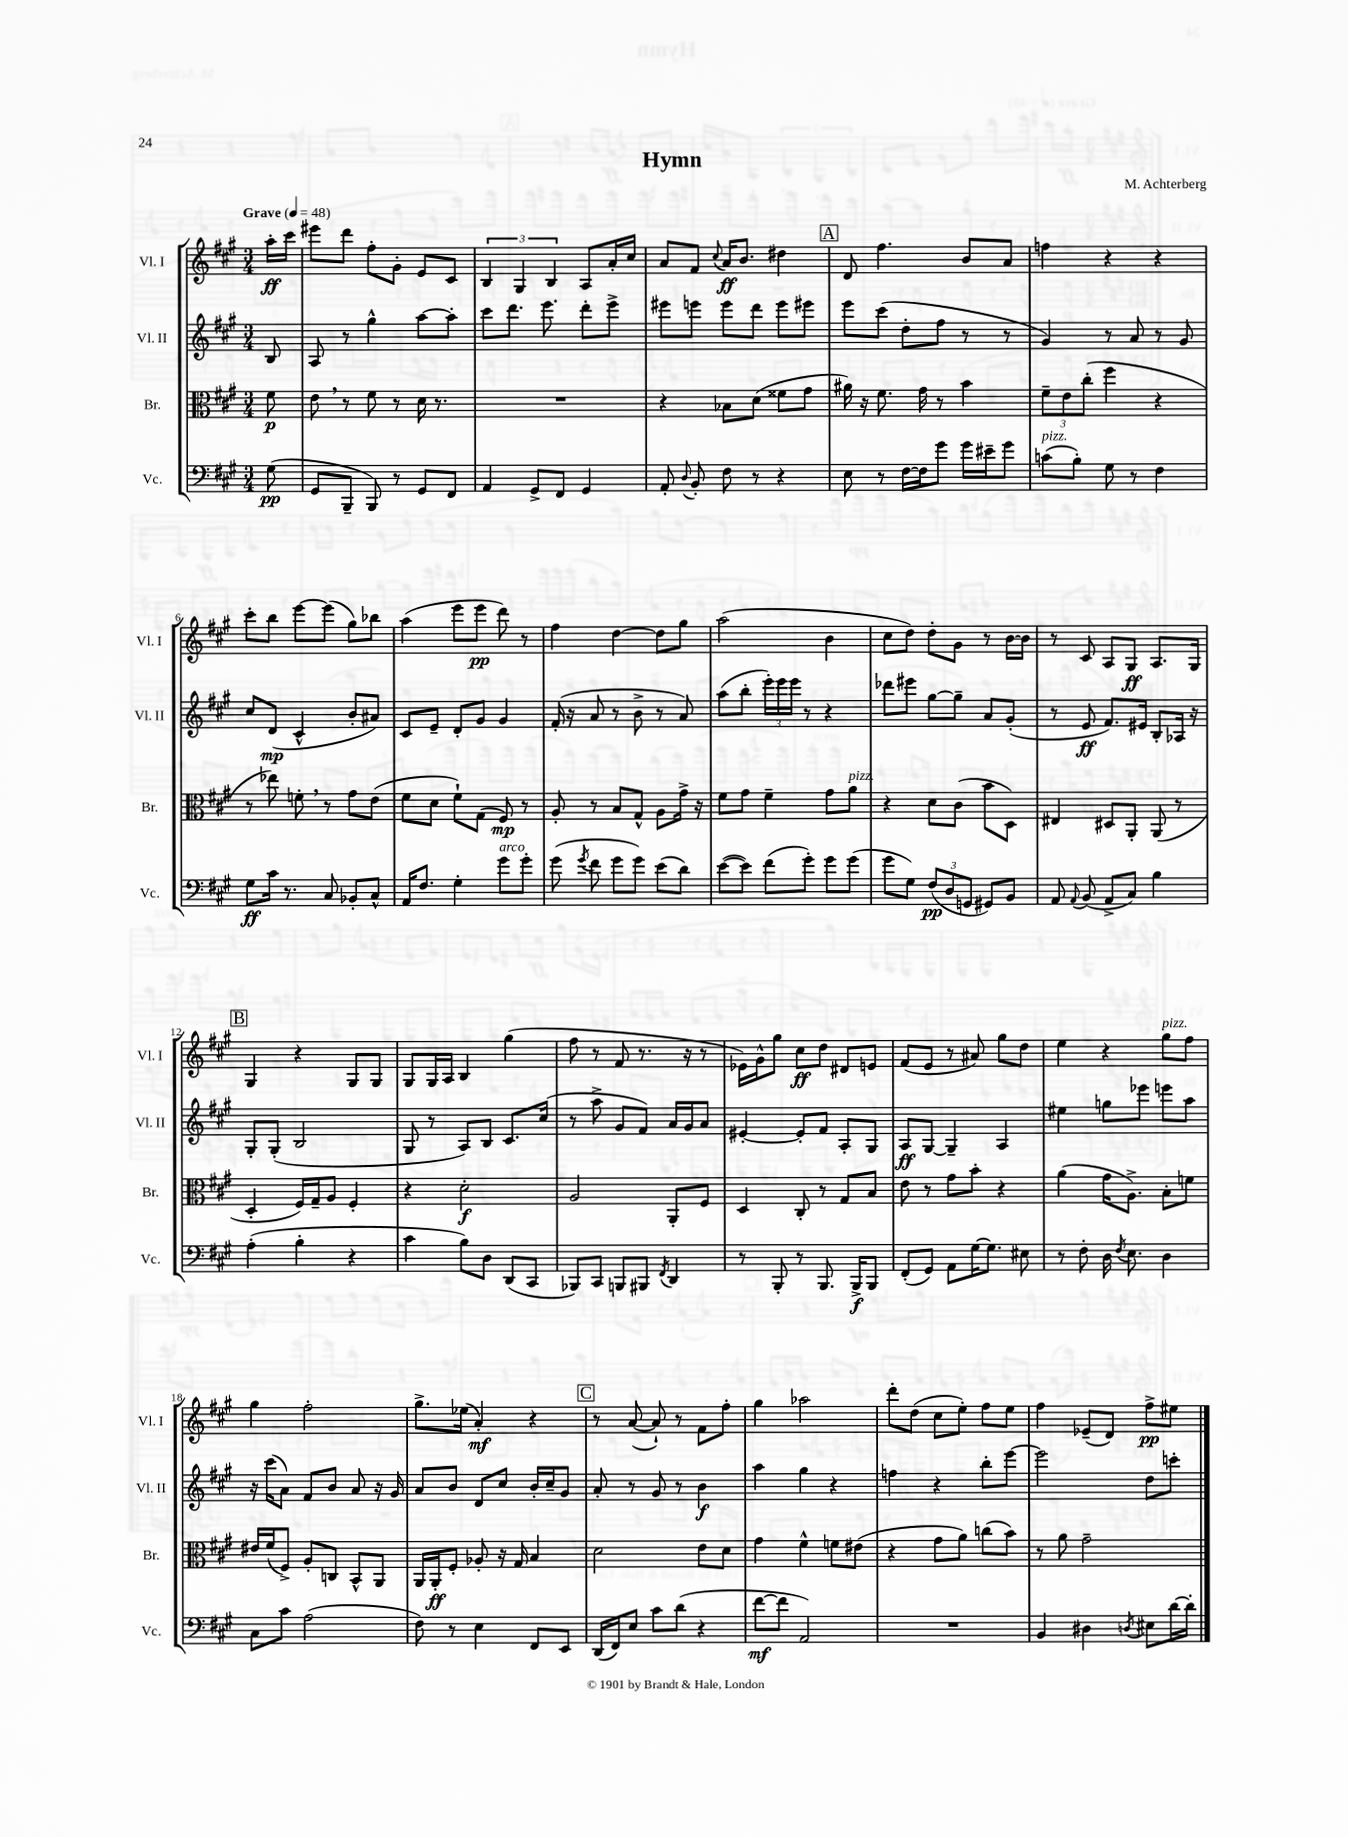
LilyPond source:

\header { title = "Hymn" composer = "M. Achterberg" }
<<
\new StaffGroup <<
\new Staff = "s0" \with { instrumentName = "Vl. I" shortInstrumentName = "Vl. I" } {
    \clef treble \key a \major \numericTimeSignature \time 3/4 \partial 8 \tempo "Grave" 4 = 48
    \autoBeamOff a''16[-.\ff cis'''16] |
    eis'''8[ d'''8] fis''8[-. gis'8]-. e'8[ cis'8] |
    \tuplet 3/2 { b4 gis4 b4 } a8[ a'16-. cis''16] |
    a'8[ fis'8] \appoggiatura { cis''8 } a'16[\ff b'8.] dis''4 |
    \mark \markup { \box "A" } d'8 fis''4. b'8[ a'8] |
    f''4 r4 r4 |
    cis'''8[-. b''8] e'''8[~ e'''8]( gis''8[) bes''8] |
    a''4( e'''8[ e'''8]\pp d'''8) r8 |
    fis''4 d''4~ d''8[ gis''8] |
    a''2( b'4 |
    cis''8[ d''8]) d''8[-. gis'8] r8 b'16[~ b'16] |
    r8 cis'8 a8[ gis8]\ff a8.[ gis16] |
    \mark \markup { \box "B" } gis4 r4 gis8[ gis8] |
    gis8[ gis16 a16] b4 gis''4( |
    fis''8 r8 fis'8 r8. r16 r8 |
    ees'16[) gis'16-^ gis''8] cis''8[\ff d''8] dis'8[ e'8] |
    fis'8[( e'8] r8 ais'8) gis''8[ d''8] |
    e''4 r4 gis''8[^\markup { \italic "pizz." } fis''8] |
    gis''4 fis''2-. |
    gis''8.[-> ees''16]( a'4-.\mf) r4 |
    \mark \markup { \box "C" } r8 a'8~( a'8-!) r8 fis'8[ fis''8]-. |
    gis''4 aes''2 |
    d'''8[-. d''8]( cis''8[ e''8]-.) fis''8[ e''8] |
    fis''4 ees'8[--( d'8]) fis''8[->\pp eis''8] \bar "|." |
}
\new Staff = "s1" \with { instrumentName = "Vl. II" shortInstrumentName = "Vl. II" } {
    \clef treble \key a \major \numericTimeSignature \time 3/4 \partial 8
    \autoBeamOff b8 |
    a8 r8 gis''4-^ a''8[~ a''8]-. |
    cis'''8[ d'''8.] e'''8. d'''8[-. e'''8]-> |
    eis'''8[ e'''8] e'''8[ d'''8] e'''8[ eis'''8] |
    \mark \markup { \box "A" } e'''8[ cis'''8]( d''8[-. fis''8] r8 r8 |
    gis'4) r8 a'8 r8 gis'8 |
    cis''8[ d'8]\mp( cis'4-^ b'8[-. ais'8]) |
    cis'8[ e'8]-- d'8[-. gis'8] gis'4 |
    fis'16-.( r16 a'8 r8 b'8-> r8 a'8) |
    a''8[( b''8]-. \tuplet 3/2 { e'''16[-.) e'''16 e'''16] } r8 r4 |
    des'''8[ eis'''8] gis''8[~ gis''8]-- a'8[ gis'8]-.( |
    r8 e'8\ff fis'8.[) eis'16] b8[-. aes16] r16 |
    \mark \markup { \box "B" } gis8[-. gis8]-.( b2 |
    gis8 r8 a8[) b8] cis'8.[ cis''16]( |
    r8 a''8-> gis'8[ fis'8]) a'16[ gis'16 a'8] |
    eis'4~-. eis'8[-. fis'8] a8[-. gis8] |
    a8[\ff gis8]~ gis4-- a4 |
    eis''4 g''8[ ees'''8] e'''8[ a''8] |
    r16 cis'''16[( a'8]) fis'8[ b'8] a'8 r16 gis'16 |
    a'8[ b'8] d'8[ cis''8] b'16[-. cis''16-- gis'8] |
    \mark \markup { \box "C" } a'8-. r8 gis'8 r8 b'4\f |
    a''4 gis''4 r4 |
    f''4 r4 b''8[-. e'''8]~ |
    e'''2 d''8[ c'''8]-. \bar "|." |
}
\new Staff = "s2" \with { instrumentName = "Br." shortInstrumentName = "Br." } {
    \clef alto \key a \major \numericTimeSignature \time 3/4 \partial 8
    \autoBeamOff fis'8\p |
    e'8 \breathe r8 fis'8 r8 d'16 r8. |
    R2. |
    r4 bes8[ d'8]( fisis'8[ gis'8] |
    \mark \markup { \box "A" } ais'16) r16 fis'8. gis'16 r8 b'4 |
    \tuplet 3/2 { fis'8[-- e'8 cis''8]-.( } fis''4 r4 |
    r8 ees''8) f'8-. \breathe r8 gis'8[ e'8]( |
    fis'8[ d'8] fis'8[-!) gis8]( fis8\mp) r8 |
    a8-. r8 b8[ gis8]-^ a8[ gis'16]-> r16 |
    fis'8[ gis'8] fis'4-- gis'8[ a'8]^\markup { \italic "pizz." } |
    r4 d'8[ cis'8]( b'8[ d8]) |
    eis4 dis8[ a,8]-. a,8( r8 |
    \mark \markup { \box "B" } d4-. fis16[) gis16-- a8] fis4-. |
    r4 d'2-.\f |
    a2 a,8[-. fis8] |
    d4 cis8-. r8 gis8[ b8] |
    e'8 r8 gis'8[ b'8]-. r4 |
    a'4( gis'16[ a8.]->) b8[-. f'8] |
    eis'16[ fis'16( fis8]->) a8[-. c8] b,8[-^ a,8] |
    a,16[ a,16-.\ff fis8]-. aes8-. r16 gis16 b4 |
    \mark \markup { \box "C" } d'2 e'8[ d'8] |
    gis'4 fis'4-^ f'8[ eis'8]( |
    r4 gis'8[ a'8]) c''8[( b'8]) |
    r8 a'8 gis'2-- \bar "|." |
}
\new Staff = "s3" \with { instrumentName = "Vc." shortInstrumentName = "Vc." } {
    \clef bass \key a \major \numericTimeSignature \time 3/4 \partial 8
    \autoBeamOff gis8\pp( |
    gis,8[ b,,8]-- b,,8) r8 gis,8[ fis,8] |
    a,4 gis,8[-> fis,8] gis,4 |
    a,8-. \appoggiatura { d8 } b,8-. fis8 r8 r4 |
    \mark \markup { \box "A" } e8 r8 fis16[~ fis16 gis'8] gis'16[ eis'16-- gis'8] |
    c'8[^\markup { \italic "pizz." }( b8]-.) gis8 r8 fis4 |
    gis8[\ff cis'16] r8. cis8 bes,8[-. cis8]-^ |
    a,16[ fis8.] gis4-. gis'8[^\markup { \italic "arco" } gis'8]-. |
    gis'8( \acciaccatura { gis'8 } fis'8 gis'8[ gis'8]) e'8[( d'8]) |
    e'8[~( e'8]) fis'8[( gis'8]-.) gis'8[ gis'8]( |
    gis'8[ gis8]) \tuplet 3/2 { fis8[\pp( d8 g,8] } gis,8[) b,8] |
    a,8 \appoggiatura { a,8 } b,8( a,8[-> cis8]) b4 |
    \mark \markup { \box "B" } a4-.( b4-. r4 |
    cis'4 b8[) d8] d,8[( cis,8] |
    bes,,8[) cis,8] b,,8[ bis,,8] \acciaccatura { fis,8 } d,4 |
    r8 b,,8-. r8 b,,8. b,,16[->\f b,,8] |
    fis,8[-.( gis,8]) a,8[ gis16~ gis8.] eis8 |
    r8 fis8-. d16 \acciaccatura { fis8 } e8. d4 |
    cis8[ cis'8] a2( |
    fis8) r8 e4 fis,8[ e,8] |
    \mark \markup { \box "C" } d,16[( fis,16) e8] cis'8[ d'8]( r4 |
    fis'8[~\mf fis'8] a,2) |
    R2. |
    b,4 dis4 \acciaccatura { d8 } eis8[ d'16~ d'16]-. \bar "|." |
}
>>
>>
